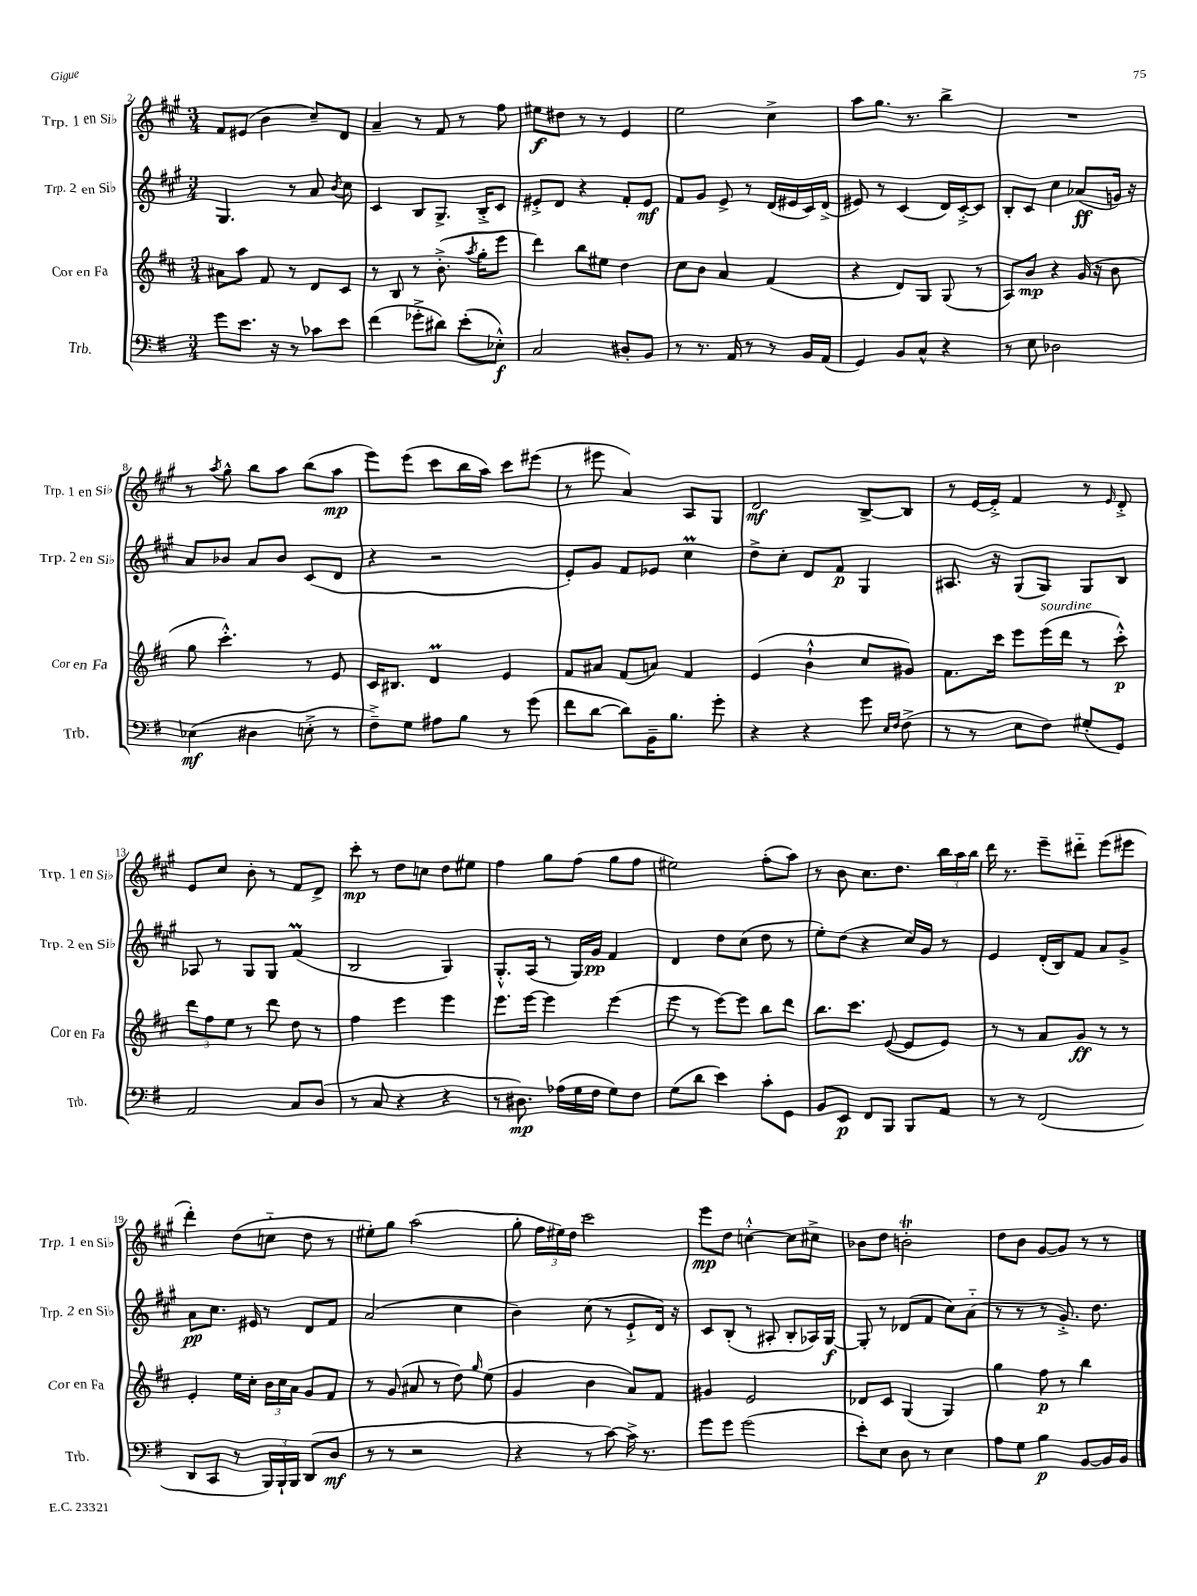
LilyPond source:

<<
\new StaffGroup <<
\new Staff = "s0" \with { instrumentName = "Trp. 1 en Sib" shortInstrumentName = "Trp. 1 en Sib" } {
    \clef treble \key a \major \numericTimeSignature \time 3/4
    \autoBeamOff fis'8[ eis'8]( b'4 cis''8[--) d'8] |
    a'4-- r8 fis'8 r8 fis''8 |
    eis''8[\f dis''8] r8 r8 e'4 |
    e''2 cis''4-> |
    a''8[ gis''8.] r8. b''4-> |
    R2. |
    r8 \acciaccatura { a''8 } gis''8-^ b''8[ a''8] b''8[( a''8]\mp |
    e'''8[) e'''8]( cis'''8[ b''16 a''16]) cis'''8[ eis'''8]( |
    r8 eis'''8 a'4) a8[ gis8] |
    d'2\mf b8[~-> b8] |
    r8 e'16[~ e'16]-.-> fis'4 r8 \grace { e'16 } d'8-.-> |
    e'8[ cis''8] b'8-. r8 fis'8[ d'8]-> |
    cis'''8-.\mp r8 d''8[ c''8] d''8[ eis''8] |
    fis''4 gis''8[ fis''8]( gis''8[ fis''8] |
    eis''2) fis''8[-.( a''8]) |
    r8 b'8 cis''8.[ d''8.] \tuplet 3/2 { b''16[ a''16 b''16] } |
    d'''16 r8. e'''8[-- dis'''8]-_ e'''8[( eis'''8] |
    d'''4-.) d''8[( c''8]-_ d''8 r8 |
    eis''8[-.) gis''8] a''2( |
    gis''8-. \tuplet 3/2 { fis''16[ eis''16) d''16] } cis'''2 |
    e'''8[\mp d''8] c''4~-.-^ c''8[ cis''8]-> |
    bes'8[ d''8] b'2-.\trill |
    d''8[ b'8] gis'8[~ gis'8] r8 r8 \bar "|." |
}
\new Staff = "s1" \with { instrumentName = "Trp. 2 en Sib" shortInstrumentName = "Trp. 2 en Sib" } {
    \clef treble \key a \major \numericTimeSignature \time 3/4
    \autoBeamOff gis4. r8 a'8 \acciaccatura { b'8 } cis''8 |
    cis'4 b8[ gis8.]-> b16[-.-> cis'8] |
    eis'8[-.-> d'8] r4 fis'8[-. eis'8]\mf |
    fis'8[ gis'8] e'8-> r8 d'16[( eis'16 cis'16) d'16]->( |
    eis'8) r8 cis'4( d'16[) cis'16~-.-> cis'8] |
    b8[-. cis'8] cis''4 aes'8[\ff( g'16]) r16 |
    a'8[ bes'8] a'8[ bes'8] cis'8[( d'8] |
    r4 r2 |
    e'8[-.) gis'8] fis'8[ ees'8] cis''4\prall |
    d''8[-> cis''8]-. d'8[ fis'8]\p gis4 |
    ais8. r16 gis8[( gis8]) gis8[ b8] |
    aes8 r8 gis8[ gis8] fis'4\prall( |
    b2 gis4) |
    gis8.[-.-^ a16]( r8 gis16[) gis'16]\pp fis'4 |
    d'4 d''8[ cis''8]( d''8 r8 |
    e''8[-.) d''8]( r4 cis''16[) gis'16] r8 |
    e'4 d'16[-.( b16) fis'8] a'8[ gis'8]-> |
    a'8[\pp cis''8.] eis'16 r8 d'8[ fis'8] |
    a'2( cis''4 |
    b'4) cis''8( r8 e'8[-!-> d'16]) r16 |
    cis'8[ b8]-.( r8 ais8-. b8[-. aes16) gis16]~\f |
    gis8-. r8 des'8[( fis'8] cis''8[) a'8]-_( |
    r8 r8 r8 gis'8.-.->) d''8. \bar "|." |
}
\new Staff = "s2" \with { instrumentName = "Cor en Fa" shortInstrumentName = "Cor en Fa" } {
    \clef treble \key d \major \numericTimeSignature \time 3/4
    \autoBeamOff ais'8[ a''8] fis'8 r8 d'8[ cis'8] |
    r8 b8 r8 b'8.-.->( \acciaccatura { a''8 } g''16[-. e'''8] |
    d'''4) b''8[ eis''8] d''4 |
    cis''8[ b'8] a'4 fis'4( |
    r4 d'8[) g8] g8( r8 |
    a8[) b'8]\mp r4 g'16( r16 b'8 |
    g''8 cis'''4.-.-^) r8 e'8 |
    cis'16[ bis8.] d'4\prall e'4 |
    fis'8[ ais'8] fis'8[( a'8]) fis'4 |
    e'4( b'4-!-^ cis''8[ gis'8]) |
    fis'8.[ cis'''16] e'''8[ e'''16^\markup { \italic "sourdine" }( d'''16] r8 cis'''8-.-^\p) |
    \tuplet 3/2 { d'''8[ fis''8 e''8] } r8 d'''8 d''8 r8 |
    fis''4 e'''4 e'''4 |
    e'''8.[ e'''16]~ e'''4 e'''4( |
    e'''8 r8 e'''8[~) e'''8] b''8[ d'''8] |
    b''8.[ cis'''8.] e'8~( e'8[ e'8]) |
    r8 r8 a'8[ g'8]\ff r8 r8 |
    e'4-. e''16[ cis''16]-. \tuplet 3/2 { b'16[ cis''16 a'16] } g'8[ fis'8] |
    r8 g'8( ais'8 r8 d''8) \grace { g''16 } e''8( |
    g'4 b'4 a'8[) fis'8] |
    gis'4 e'2 |
    des'8[ cis'8] g4( g4) |
    g''4 fis''8\p r8 b''4 \bar "|." |
}
\new Staff = "s3" \with { instrumentName = "Trb." shortInstrumentName = "Trb." } {
    \clef bass \key g \major \numericTimeSignature \time 3/4
    \autoBeamOff g'8[ e'8.] r16 r8 ces'8[ e'8] |
    fis'4( ges'8[-.-> dis'8]) e'8[-.( ees8]-.-^\f) |
    c2 dis8[-. b,8] |
    r8 r8. a,16 r8 r8 b,16[ a,16]( |
    g,4) b,8[ c8]-^ r4 |
    r8 e8 des2 |
    ees4\mf( dis4 e8-.-> r8 |
    fis8[--->) g8] ais8[ b8] r8 g'8( |
    fis'8[ d'8]~ d'8[) b,16-- b8.] g'8-. |
    r4 r4 g'8 \grace { e16[ fis16] } fis8->( |
    r8 r8 e8[ fis8]) gis8[-.( g,8]) |
    a,2 c8[ d8]( |
    r8 c8 r4 r4 |
    r8 dis8.\mp) aes16[( g16 fis16] g8[) fis8] |
    g8[( d'8] e'4) c'8[-. g,8] |
    b,8[ e,8]\p fis,8[ b,,8] b,,8[ a,8] |
    r8 r8 fis,2( |
    d,8[ c,8] r8 \tuplet 3/2 { b,,16[) b,,16-! b,,16] } d,8[( d8]\mf |
    r8 r8 r2 |
    r4 r8 c'8~) c'16-> r8. |
    g'8[ g'8] g'2( |
    e'8[-.) e8] d8 r8 e4 |
    a8[ g8] b4\p b,8[~ b,16 b,16] \bar "|." |
}
>>
>>
\layout { \context { \Score currentBarNumber = #2 } }
